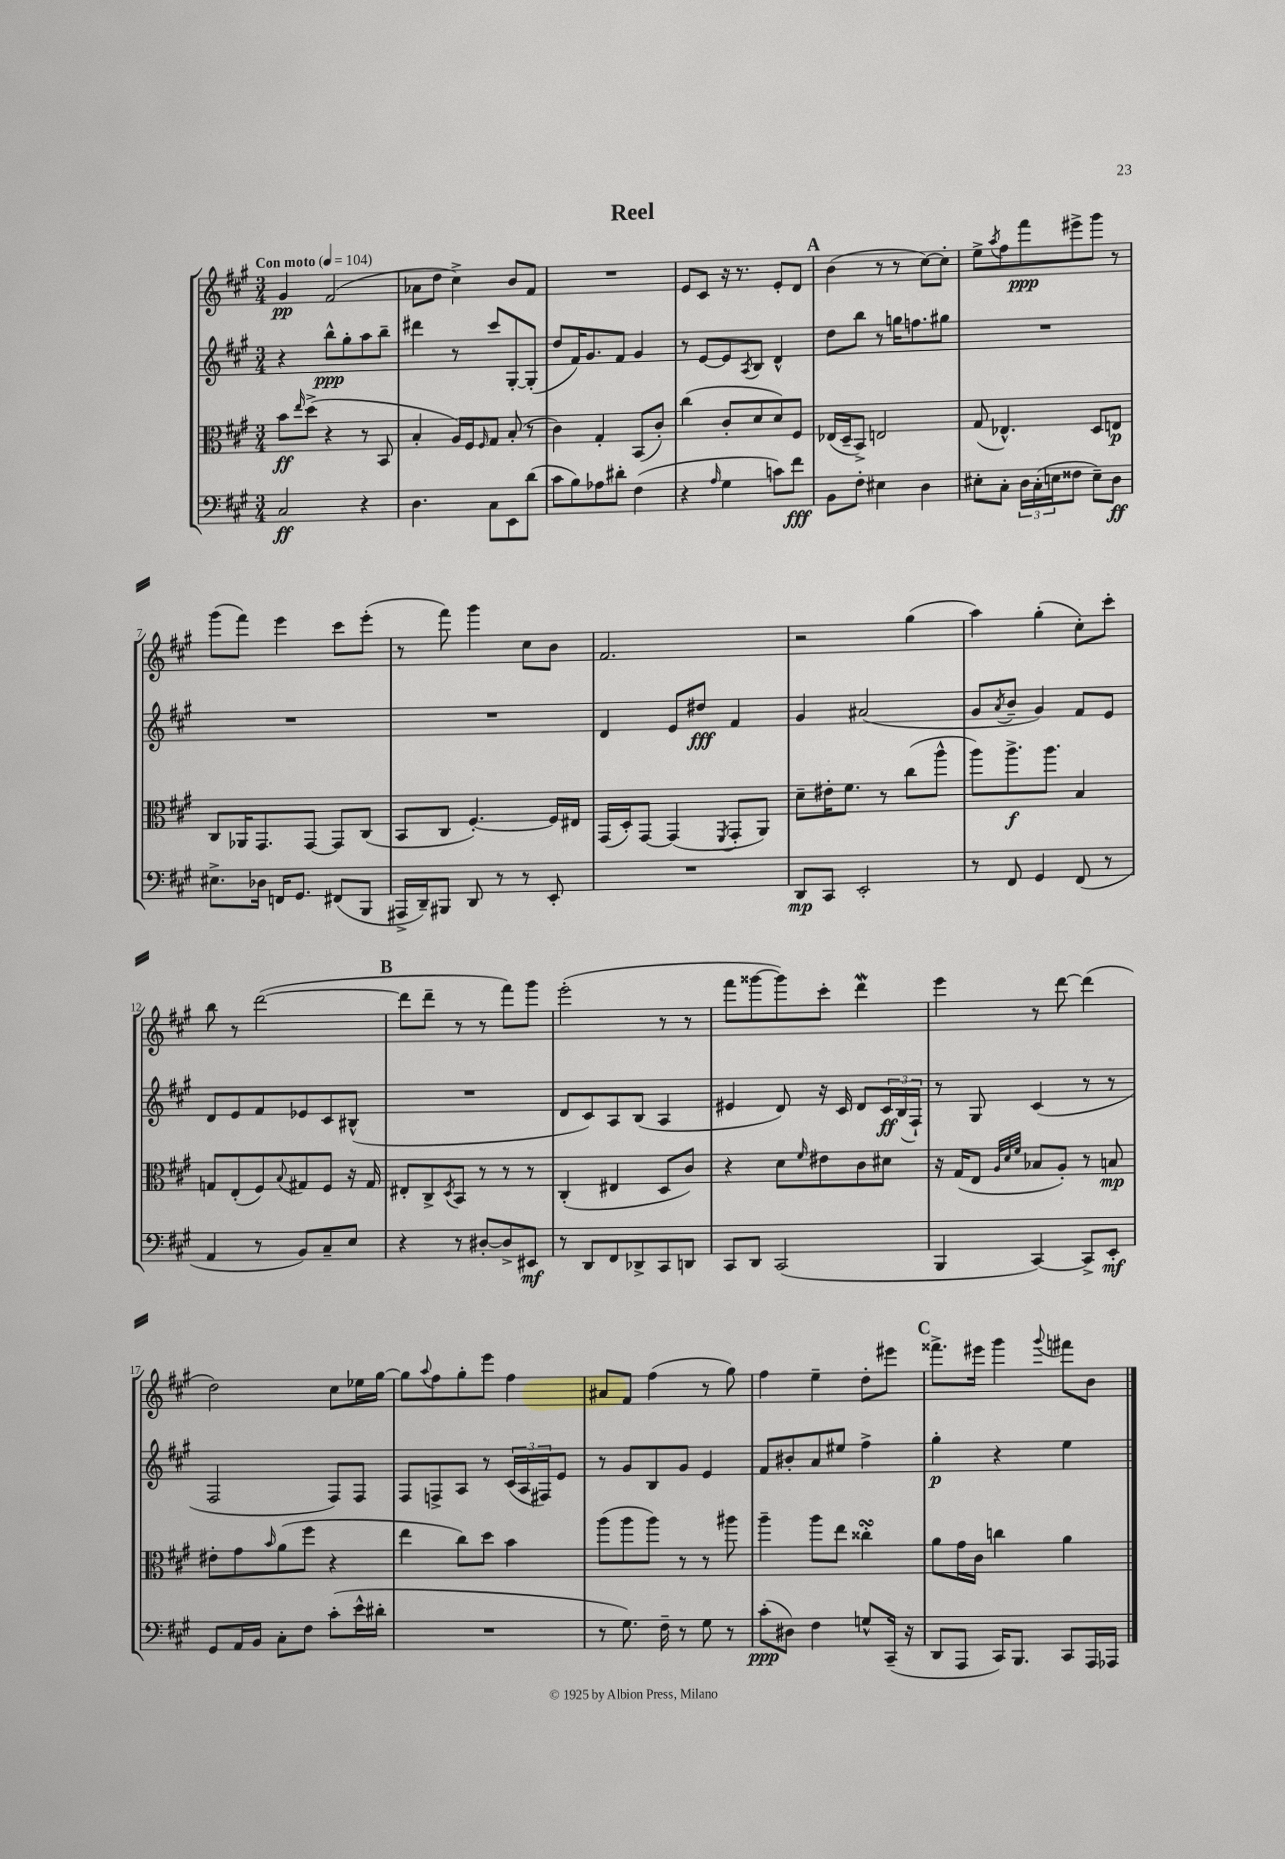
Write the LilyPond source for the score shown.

\header { title = "Reel" }
<<
\new StaffGroup <<
\new Staff = "s0" {
    \clef treble \key a \major \numericTimeSignature \time 3/4 \tempo "Con moto" 4 = 104
    gis'4\pp fis'2( |
    aes'8 d''8 cis''4->) b'8 fis'8 |
    R2. |
    e'8 cis'8 r16 r8. e'8-. d'8 |
    \mark \markup { \bold "A" } b'4( r8 r8 cis''8~) cis''8-. |
    e''8-> \acciaccatura { a''8 } fis''8 fis'''8\ppp eis'''8-> gis'''8 r8 |
    gis'''8( fis'''8) e'''4 cis'''8 e'''8-.( |
    r8 fis'''8) gis'''4 cis''8 b'8 |
    fis'2. |
    r2 gis''4( |
    a''4) gis''4-.( cis''8-.) cis'''8-. |
    b''8 r8 d'''2~( |
    \mark \markup { \bold "B" } d'''8 d'''8-- r8 r8 fis'''8) gis'''8 |
    e'''2-.( r8 r8 |
    fis'''8 gisis'''8~ gisis'''8) cis'''8-. d'''4\mordent |
    e'''4 r8 d'''8~ d'''4( |
    d''2) cis''8 ees''16 gis''16~ |
    gis''8 \appoggiatura { a''8 } fis''8 gis''8-. e'''8 fis''4 |
    ais'8 fis'8 fis''4( r8 gis''8) |
    fis''4 e''4-- d''8-. eis'''8 |
    \mark \markup { \bold "C" } fisis'''8.-> eis'''16 gis'''4 \appoggiatura { gis'''8 } fis'''8 b'8 \bar "|." |
}
\new Staff = "s1" {
    \clef treble \key a \major \numericTimeSignature \time 3/4
    r4 b''8-^\ppp gis''8-. a''8 b''8-- |
    dis'''4 r8 cis'''8 gis8~-. gis8-.( |
    d''8 fis'16) gis'8. fis'8 gis'4 |
    r8 e'8~ e'8 \acciaccatura { a8 } b8 d'4-^ |
    \mark \markup { \bold "A" } d''8 b''8 r8 g''16 f''8. gis''8 |
    R2. |
    R2. |
    R2. |
    d'4 e'8 dis''8\fff fis'4 |
    gis'4 ais'2( |
    gis'8 \acciaccatura { a'8 } b'8-- gis'4) fis'8 e'8 |
    d'8 e'8 fis'8 ees'8 cis'8 bis8-^( |
    \mark \markup { \bold "B" } R2. |
    d'8 cis'8) a8 b8( a4 |
    eis'4 d'8) r16 cis'16 d'8 \tuplet 3/2 { cis'16\ff b16( fis16-!) } |
    r8 gis8 cis'4( r8 r8 |
    fis2 fis8) fis8 |
    fis8 f8-> a8 r8 \tuplet 3/2 { cis'16( a16 fis16) } e'8 |
    r8 gis'8 b8 gis'8 e'4 |
    fis'8 bis'8-. a'8 eis''8 fis''4-> |
    \mark \markup { \bold "C" } gis''4-.\p r4 e''4 \bar "|." |
}
\new Staff = "s2" {
    \clef alto \key a \major \numericTimeSignature \time 3/4
    b'8\ff \grace { e''16 } d''8->( r4 r8 b,8 |
    b4-. a16) fis16 \grace { fis16 } gis8 b8-.( r8 |
    cis'4) gis4-. b,8( cis'8-.) |
    cis''4( cis'8-. d'8 d'8) fis8 |
    \mark \markup { \bold "A" } ees16( d16-- b,8->) e2 |
    gis8( ees4.-^) d8 e8\p |
    cis8 aes,16 gis,8. gis,8~ gis,8 cis8( |
    b,8 cis8 fis4.~-.) fis16 eis16 |
    gis,16( d16-.) gis,8~ gis,4( \acciaccatura { fis,8 } gis,8-. a,8) |
    d'8-- eis'16-. fis'8. r8 cis''8( a''8-^ |
    a''8) a''8.->\f a''8. b4 |
    g8 e8-.( fis8) \appoggiatura { b8 } gis8 fis8 r16 gis16 |
    \mark \markup { \bold "B" } eis8-. cis8-> \acciaccatura { d8 } b,8 r8 r8 r8 |
    cis4-.( eis4 d8 cis'8) |
    r4 d'8 \grace { fis'16 } eis'8 cis'8 dis'8 |
    r16 gis16( e8 \grace { a32 d'32 fis'32 } bes8 a8-.) r8 b8\mp |
    eis'8-. gis'8 \grace { b'16 } a'8( fis''8 r4 |
    e''4 cis''8) d''8 b'4 |
    a''8( a''8 a''8) r8 r8 ais''8 |
    a''4-- a''8 e''8 cisis''4-.\turn |
    \mark \markup { \bold "C" } a'8 gis'16 cis'16 c''4 a'4 \bar "|." |
}
\new Staff = "s3" {
    \clef bass \key a \major \numericTimeSignature \time 3/4
    cis2\ff r4 |
    d4. cis8 e,8 d'8( |
    cis'8 b8) aes8 dis'8-. fis4( |
    r4 \grace { a16 } gis4 c'8) fis'8\fff |
    \mark \markup { \bold "A" } b,8 fis8-. eis4 d4 |
    eis8-. cis8-. \tuplet 3/2 { d16 cis16-.( e16 } fisis8 e8--) d8\ff |
    eis8.-> des16 f,16 gis,8. fis,8( b,,8 |
    ais,,16-> d,16--) bis,,8 d,8 r8 r8 e,8-. |
    R2. |
    d,8\mp cis,8 e,2-. |
    r8 fis,8 gis,4 fis,8( r8 |
    a,4 r8 b,8) cis8-- e8 |
    \mark \markup { \bold "B" } r4 r8 dis8~-. dis8-> eis,8\mf |
    r8 d,8 fis,8 des,8-> cis,8 d,8 |
    cis,8 d,8 cis,2( |
    b,,4 cis,4~) cis,8-> e,8-.\mf |
    gis,8 a,16 b,16 cis8-. fis8 cis'8-.( e'16-^ dis'16-. |
    R2. |
    r8 gis8.) fis16-- r8 gis8 r8 |
    cis'8-.\ppp( dis8) fis4 g8-^ cis,16--( r16 |
    \mark \markup { \bold "C" } d,8 a,,8 cis,16) b,,8. cis,8 a,,16 aes,,16 \bar "|." |
}
>>
>>
